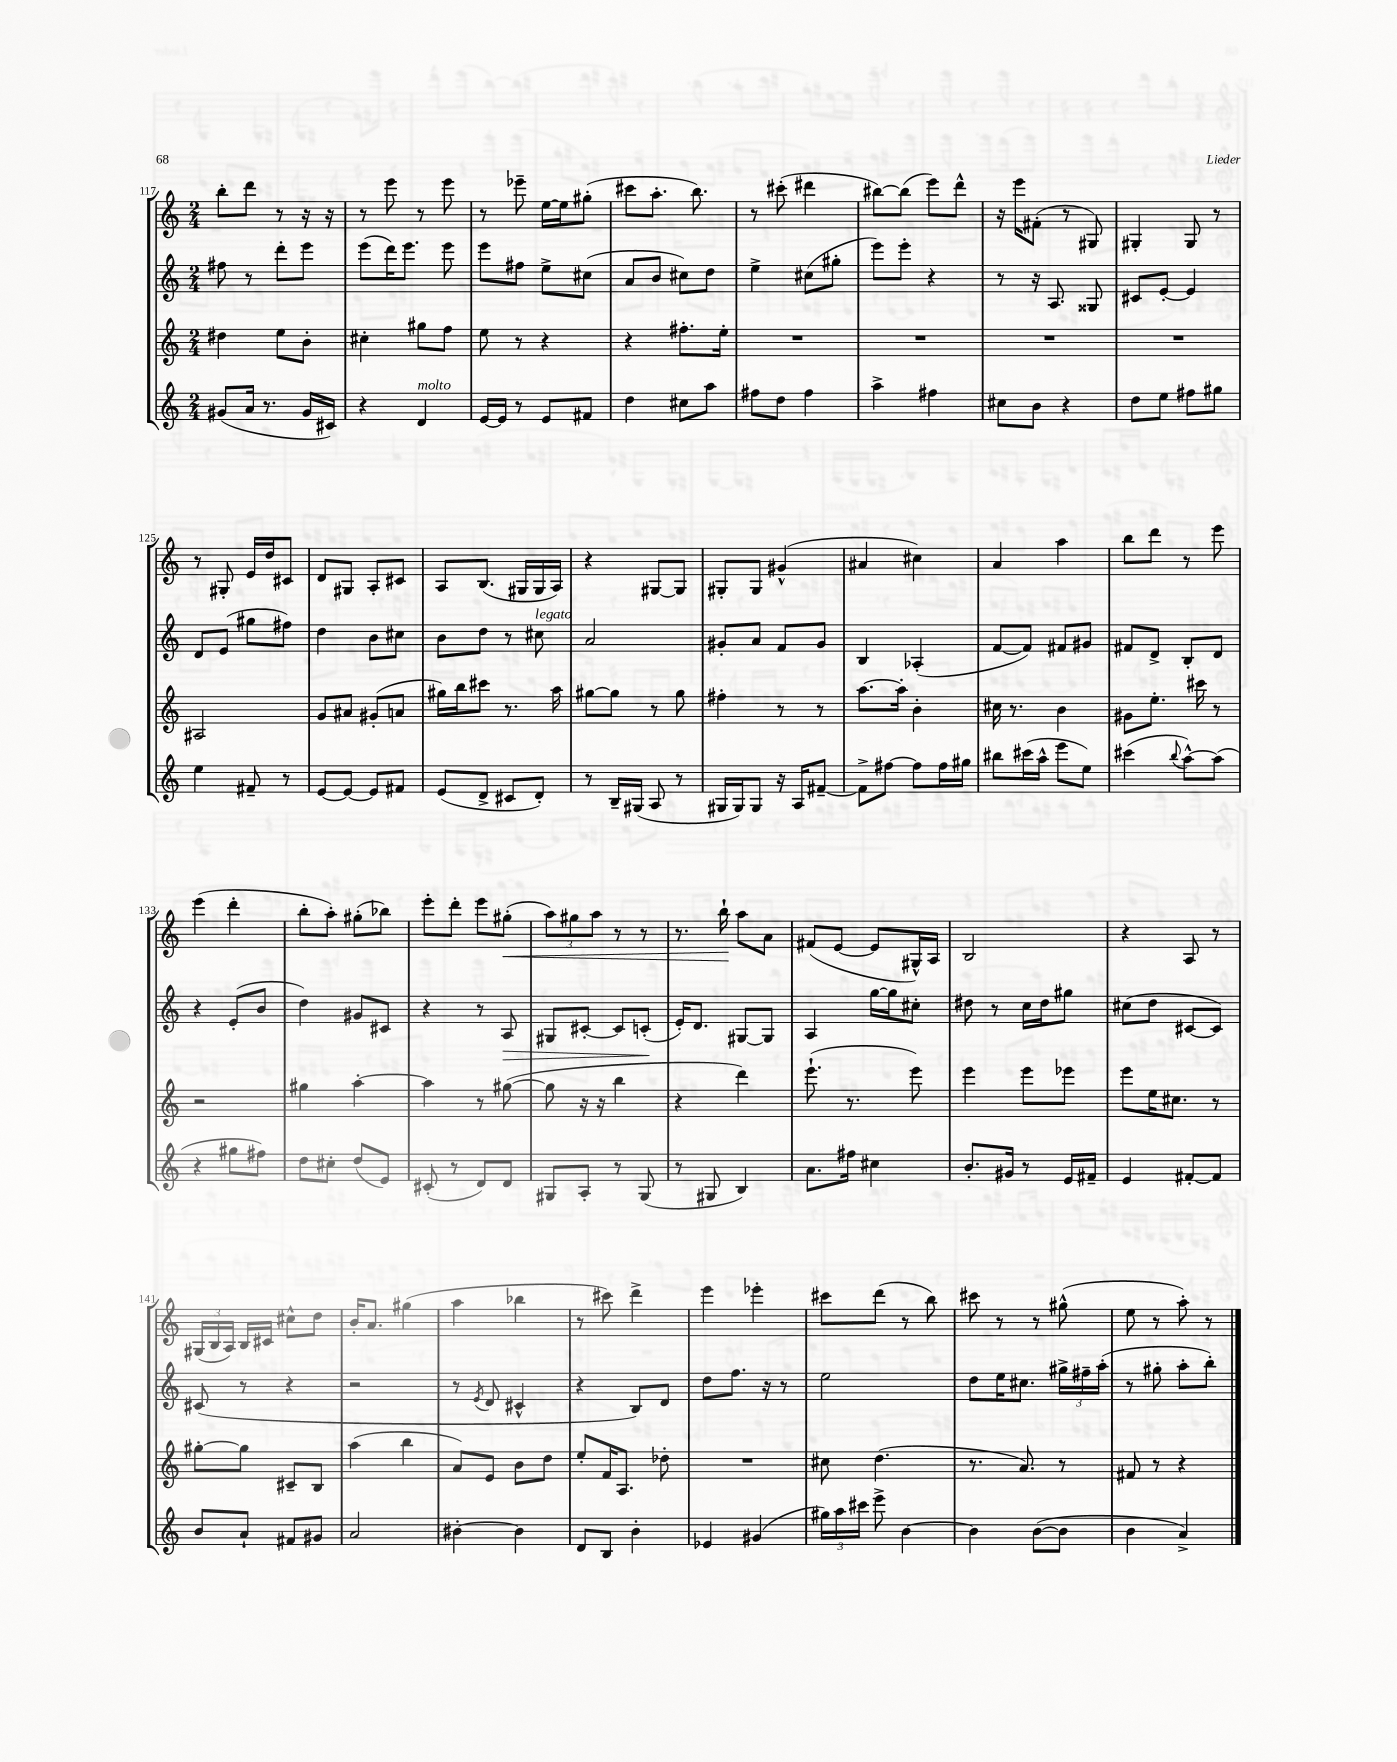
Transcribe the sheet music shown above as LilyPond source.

<<
\new StaffGroup <<
\new Staff = "s0" {
    \clef treble \key c \major \numericTimeSignature \time 2/4
    \autoBeamOff b''8[-. d'''8] r8 r16 r16 |
    r8 e'''8 r8 e'''8 |
    r8 ees'''8-- e''16[~ e''16 gis''8]-.( |
    cis'''8[ a''8.]-. b''8.) |
    r8 cis'''8-.( dis'''4 |
    bis''8[~) bis''8]( e'''8[) d'''8]-^ |
    r16 e'''16[ fis'8]-.( r8 gis8) |
    gis4-. gis8 r8 |
    r8 gis8-. e'16[ d''16 cis'8] |
    d'8[ gis8] a8[-. cis'8] |
    a8[ b8.]( gis16[ gis16 a16]) |
    r4 gis8[~ gis8] |
    gis8[-. gis8] gis'4-^( |
    ais'4 cis''4) |
    a'4 a''4 |
    b''8[ d'''8] r8 e'''8 |
    e'''4( d'''4-. |
    b''8[-. a''8]-.) gis''8[-.( bes''8]) |
    e'''8[-. d'''8]-. e'''8[ gis''8]-.\<( |
    \tuplet 3/2 { a''8[) gis''8 a''8] } r8 r8 |
    r8. b''16-!\! a''8[ a'8] |
    fis'8[( e'8]~ e'8[ gis16-^) a16] |
    b2 |
    r4 a8 r8 |
    \tuplet 3/2 { gis16[( b16 a16]) } b16[ cis'16] cis''8[-^ d''8] |
    b'16[-. a'8.] gis''4( |
    a''4 bes''4 |
    r8 cis'''8) d'''4-> |
    e'''4 ees'''4-. |
    cis'''8[ d'''8]( r8 b''8) |
    cis'''8 r8 r8 gis''8-^( |
    e''8 r8 a''8-.) r8 \bar "|." |
}
\new Staff = "s1" {
    \clef treble \key c \major \numericTimeSignature \time 2/4
    \autoBeamOff fis''8 r8 d'''8[-. e'''8] |
    e'''8[( d'''16) e'''8.] e'''8 |
    e'''8[ fis''8] e''8[-> cis''8]( |
    a'8[ b'8] cis''8[) d''8] |
    e''4-> cis''8[( gis''8]-. |
    e'''8[) e'''8]-. r4 |
    r8 r16 a8. gisis8 |
    cis'8[ e'8]~-. e'4 |
    d'8[ e'8]( gis''8[ fis''8]) |
    d''4 b'8[ cis''8] |
    b'8[ d''8] r8 cis''8^\markup { \italic "legato" } |
    a'2 |
    gis'8[-. a'8] f'8[ gis'8] |
    b4 aes4-.( |
    f'8[~ f'8]) fis'8[ gis'8] |
    fis'8[ d'8]-> b8[-. d'8] |
    r4 e'8[-.( b'8] |
    d''4) gis'8[ cis'8] |
    r4 r8 a8\> |
    gis8[ cis'8]~-. cis'8[ c'8]-.\!( |
    e'16[-.) d'8.] gis8[~ gis8] |
    a4 g''16[~ g''16 cis''8]-. |
    dis''8 r8 c''16[ dis''16 gis''8] |
    cis''8[( d''8] cis'8[~ cis'8]) |
    cis'8( r8 r4 |
    r2 |
    r8 \acciaccatura { e'8 } d'8 cis'4-^ |
    r4 b8[) d'8] |
    d''8[ f''8.] r16 r8 |
    e''2 |
    d''8[ e''16 cis''8.] \tuplet 3/2 { gis''16[-> fis''16-- a''16]-.( } |
    r8 gis''8-. a''8[-. b''8]-.) \bar "|." |
}
\new Staff = "s2" {
    \clef treble \key c \major \numericTimeSignature \time 2/4
    \autoBeamOff dis''4 e''8[ b'8]-. |
    cis''4-. gis''8[ f''8] |
    e''8 r8 r4 |
    r4 fis''8.[-. e''16]-. |
    R2 |
    R2 |
    R2 |
    R2 |
    ais2 |
    g'8[ ais'8] gis'8[-.( a'8] |
    gis''16[) b''16 cis'''8] r8. a''16 |
    gis''8[~ gis''8] r8 gis''8 |
    fis''4-. r8 r8 |
    a''8.[~ a''16]-. b'4-. |
    cis''16 r8. b'4 |
    gis'8[ e''8.]-. cis'''16 r8 |
    r2 |
    gis''4 a''4~-. |
    a''4 r8 gis''8~( |
    gis''8 r16 r16 b''4 |
    r4 d'''4) |
    e'''8.-!( r8. e'''8) |
    e'''4 e'''8[ ees'''8] |
    e'''8[ e''16 cis''8.] r8 |
    gis''8[~-. gis''8] cis'8[-- b8] |
    a''4( b''4 |
    a'8[) e'8] b'8[ d''8] |
    e''8[-. f'16 a8.] des''8-. |
    R2 |
    cis''8 d''4.( |
    r8. a'8.) r8 |
    fis'8 r8 r4 \bar "|." |
}
\new Staff = "s3" {
    \clef treble \key c \major \numericTimeSignature \time 2/4
    \autoBeamOff gis'8[( a'16] r8. gis'16[ cis'16]) |
    r4 d'4^\markup { \italic "molto" } |
    e'16[~ e'16] r8 e'8[ fis'8] |
    d''4 cis''8[ a''8] |
    fis''8[ d''8] fis''4 |
    a''4-> fis''4 |
    cis''8[ b'8] r4 |
    d''8[ e''8] fis''8[ gis''8] |
    e''4 fis'8-- r8 |
    e'8[~ e'8]~ e'8[ fis'8] |
    e'8[( d'8]-> cis'8[ d'8]-.) |
    r8 b16[-- gis16]( a8 r8 |
    gis16[ gis16) gis8] r16 a16[ fis'8]~-- |
    fis'8[-> fis''8]~ fis''8[ fis''16 gis''16] |
    bis''8[ cis'''16( a''16]-^ e'''8[ e''8]) |
    cis'''4( \appoggiatura { b''8 } a''8[~-^) a''8]( |
    r4 gis''8[ fis''8]) |
    d''8[ cis''8]-. d''8[( e'8]) |
    cis'8-.( r8 d'8[) d'8] |
    gis8[ a8]-. r8 gis8( |
    r8 gis8 b4) |
    a'8.[ fis''16] cis''4 |
    b'8.[-. gis'16] r8 e'16[ fis'16]-- |
    e'4 fis'8[~-. fis'8] |
    b'8[ a'8]-! fis'8[ gis'8] |
    a'2 |
    bis'4~-. bis'4 |
    d'8[ b8] b'4-. |
    ees'4 gis'4( |
    \tuplet 3/2 { gis''16[) a''16 cis'''16] } e'''8-> b'4~ |
    b'4 b'8[~( b'8] |
    b'4 a'4->) \bar "|." |
}
>>
>>
\layout { \context { \Score currentBarNumber = #117 } }
